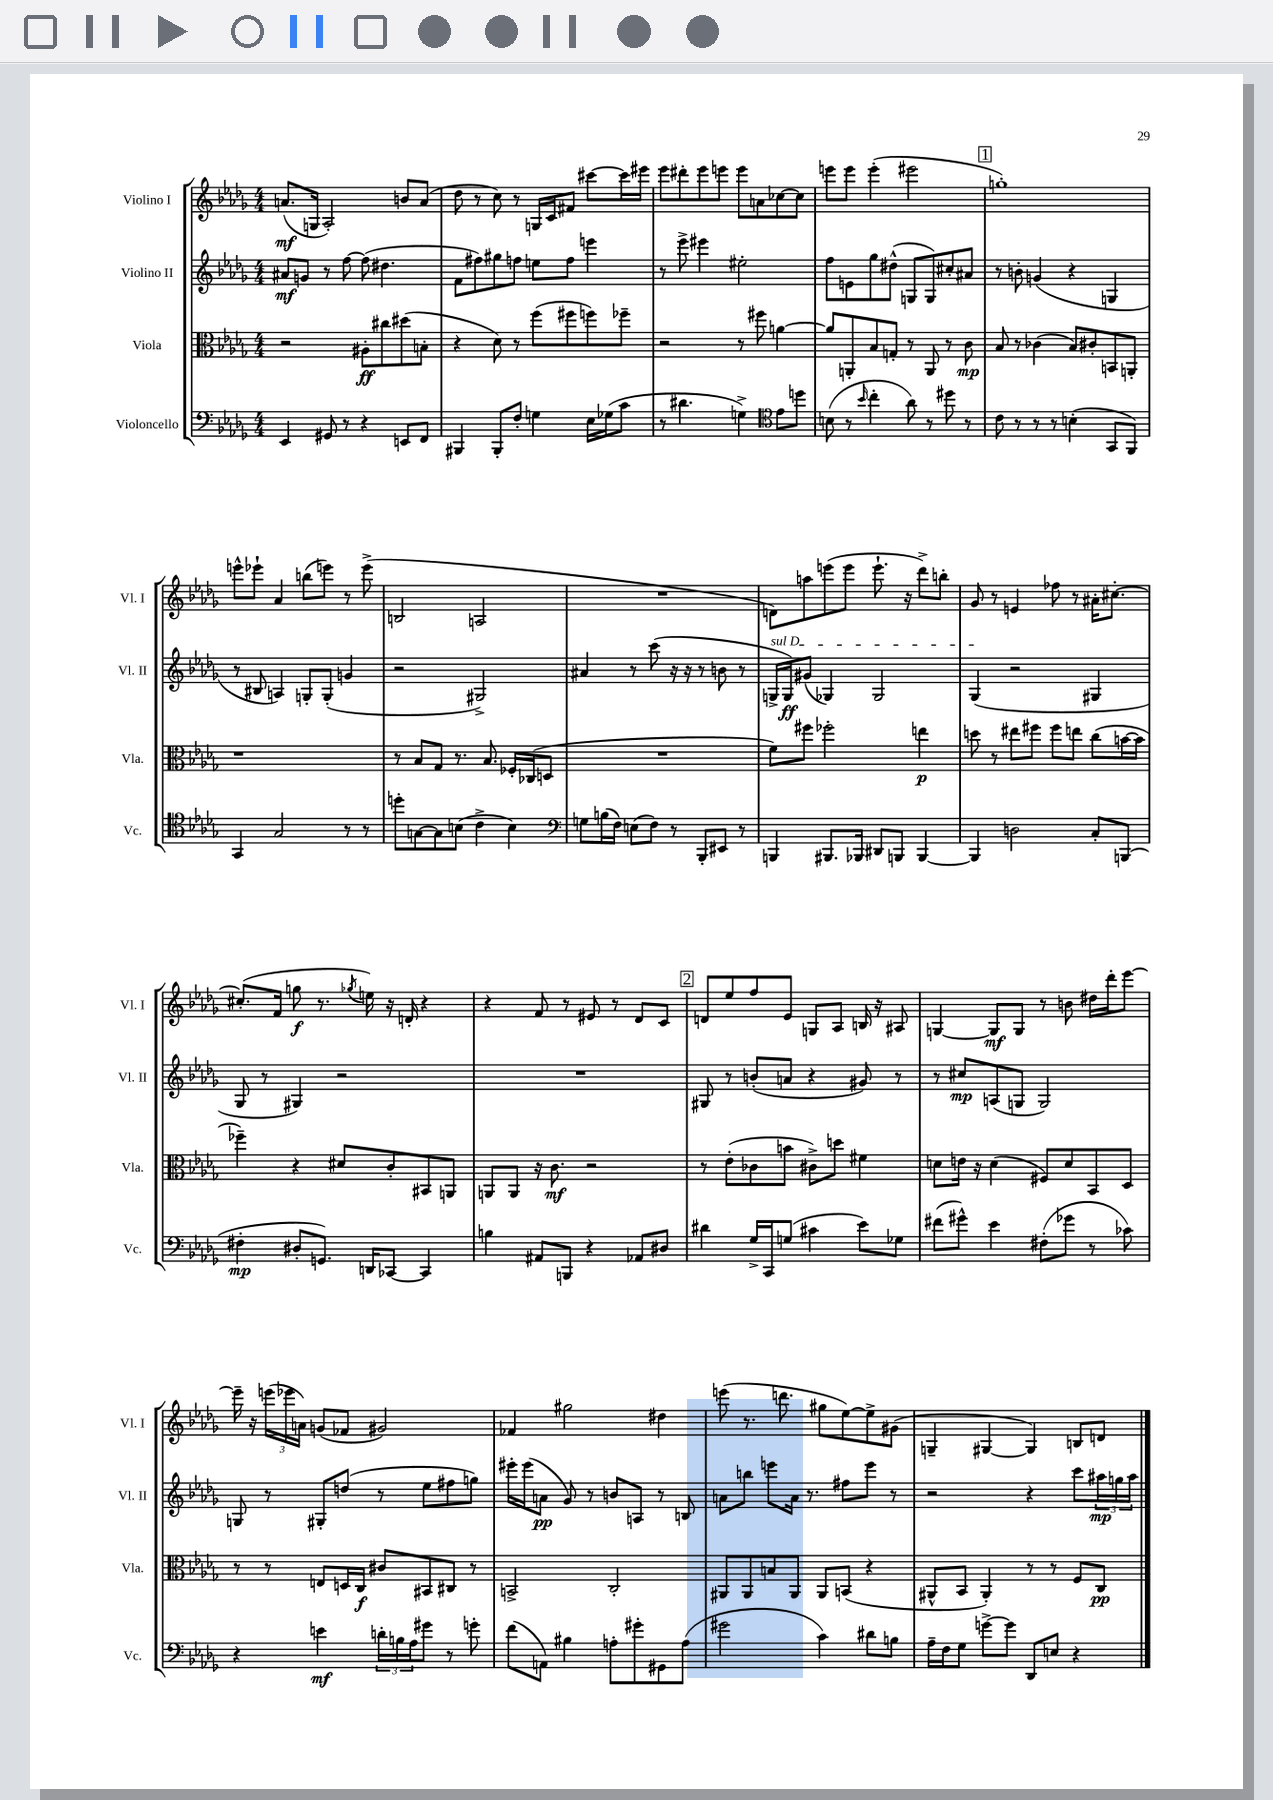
<<
\new StaffGroup <<
\new Staff = "s0" \with { instrumentName = "Violino I" shortInstrumentName = "Vl. I" } {
    \clef treble \key des \major \numericTimeSignature \time 4/4
    a'8.\mf( g16 aes2-.) b'8 a'8( |
    des''8 r8 c''8) r8 g16 c'16 fis'8 cis'''8~ cis'''16 eis'''16 |
    ees'''8 dis'''8-. ees'''8 e'''8 e'''8 a'8 ces''8~ ces''8 |
    e'''8 e'''8 e'''4-.( eis'''2 |
    \mark \markup { \box "1" } g''1-.) |
    e'''8-^ ees'''8-! aes'4 b''8( e'''8) r8 e'''8->( |
    b2 a2 |
    R1 |
    d'8) a''8 e'''8( e'''8 e'''8.-! r16 des'''8->) b''8-. |
    ges'8 r8 e'4 fes''8 r8 ais'16-. cis''8.~-. |
    cis''8.-.( f'16 g''8\f r8. \acciaccatura { ges''8 } e''16) r16 d'16-. r4 |
    r4 f'8 r8 eis'8 r8 des'8 c'8 |
    \mark \markup { \box "2" } d'8 ees''8 f''8 ees'8 g8 aes8 b16 r16 ais8 |
    g4~ g8\mf g8 r8 b'8 dis''16 des'''16-. ees'''8~ |
    ees'''16-- r16 \tuplet 3/2 { e'''16( ees'''16 a'16) } g'8( fes'8 gis'2) |
    fes'4 gis''2 dis''4 |
    e'''8( r8. d'''8. gis''8 ees''8~) ees''8-> gis'8( |
    g4-- gis4~ gis4) b8 d'8 \bar "|." |
}
\new Staff = "s1" \with { instrumentName = "Violino II" shortInstrumentName = "Vl. II" } {
    \clef treble \key des \major \numericTimeSignature \time 4/4
    ais'8\mf g'8 r8 f''8~ f''8( dis''4. |
    f'8 fis''8) gis''8 f''8 e''8 f''8 e'''4 |
    r8 ees'''8-> eis'''4 eis''2-. |
    f''8 e'8 ges''8 dis''8-^( g8 g8) cis''8-. ais'8 |
    \mark \markup { \box "1" } r8 b'8-. g'4( r4 g4 |
    r8 bis8 a4) g8-. g8-.( g'4 |
    r2 gis2->) |
    ais'4 r8 c'''8( r16 r16 r8 b'8 r8 |
    \once \override TextSpanner.bound-details.left.text = \markup { \italic "sul D" } g16->\startTextSpan g16\ff) gis'8( ges4) ges2 |
    ges4\stopTextSpan( r2 gis4 |
    ges8 r8 gis4) r2 |
    R1 |
    \mark \markup { \box "2" } gis8 r8 b'8-.( a'8 r4 gis'8) r8 |
    r8 cis''8\mp a8( g8 g2) |
    g8 r8 gis8-. d''8( r8 ees''8 fis''8 g''8) |
    eis'''16-. eis'''16( a'8\pp ges'8) r8 b'8 a8 r8 b8 |
    a'8 b''8 e'''8 a'16 r8. fis''8 e'''8 r8 |
    r2 r4 c'''8 \tuplet 3/2 { ais''16\mp g''16 ais''16 } \bar "|." |
}
\new Staff = "s2" \with { instrumentName = "Viola" shortInstrumentName = "Vla." } {
    \clef alto \key des \major \numericTimeSignature \time 4/4
    r2 ais8-.\ff cis''8 dis''8( b8-. |
    r4 des'8) r8 f''8( fis''8 f''8) fes''8-- |
    r2 r8 fis''8 a'4~ |
    a'8 a,8-. bes8 g8-. r8 a,8 r8 c'8\mp |
    \mark \markup { \box "1" } bes8 r8 ces'4( bes8) cis'8-. b,8 a,8-. |
    r1 |
    r8 bes8 ges8 r8. bes8. fes16-. ces16( d8 |
    R1 |
    f'8) fis''8 fes''2-. e''4\p |
    d''8 r8 eis''8 fis''8 fis''8 e''8 c''8( b'16~ b'16 |
    fes''4--) r4 dis'8 c'8-. bis,8 a,8 |
    a,8 a,8 r16 c'8.\mf r2 |
    \mark \markup { \box "2" } r8 ees'8-.( ces'8 b'8 cis'8->) d''8 fis'4 |
    d'8 e'16 r16 d'4( fis8) d'8 bes,8 des8 |
    r8 r8 e8 d16 c16\f cis'8 bis,8 cis8 r8 |
    b,2-> c2-. |
    ais,8 ais,8 b8 ais,8 ais,8 b,8( r4 |
    ais,8-^ bes,8 ais,4-.) r8 r8 f8 c8\pp \bar "|." |
}
\new Staff = "s3" \with { instrumentName = "Violoncello" shortInstrumentName = "Vc." } {
    \clef bass \key des \major \numericTimeSignature \time 4/4
    ees,4 gis,8 r8 r4 e,8 f,8 |
    bis,,4 bis,,8-. f8-. g4 ees16 ges16( c'8 |
    r8 dis'4. g4->) \clef tenor ees'8 d''8 |
    b8( r8 \grace { bes'16 } c''4-. aes'8) r8 dis''8 r8 |
    \mark \markup { \box "1" } c'8 r8 r8 r8 b4-.( ges,8 f,8) |
    ges,4 ges2 r8 r8 |
    d''8-. g8~ g8 b8( c'4-> b4) |
    \clef bass g8 b16( f16) e8( f8) r8 bes,,8-. eis,8 r8 |
    b,,4 bis,,8. bes,,16 dis,8 b,,8 b,,4~ |
    b,,4 d2 c8-. b,,8( |
    fis4-.\mp dis8-. g,8.) d,16 ces,8~ ces,4 |
    b4 ais,8 b,,8 r4 aes,8 dis8 |
    \mark \markup { \box "2" } dis'4 ges16-> c,16 g8( cis'4 ees'8) ges8 |
    fis'8( gis'8-^) ees'4 fis8-.( ges'8 r8 ces'8) |
    r4 e'4\mf \tuplet 3/2 { d'16-. b16 aes16 } gis'8 r8 g'8-. |
    f'8( a,8) bis4 a8-. gis'8-. gis,8 a8( |
    gis'2 c'4) dis'8 b8 |
    aes16-- f16 ges8 g'8~-> g'8 des,8 e8 r4 \bar "|." |
}
>>
>>
\layout { \context { \Score \remove "Bar_number_engraver" } }
